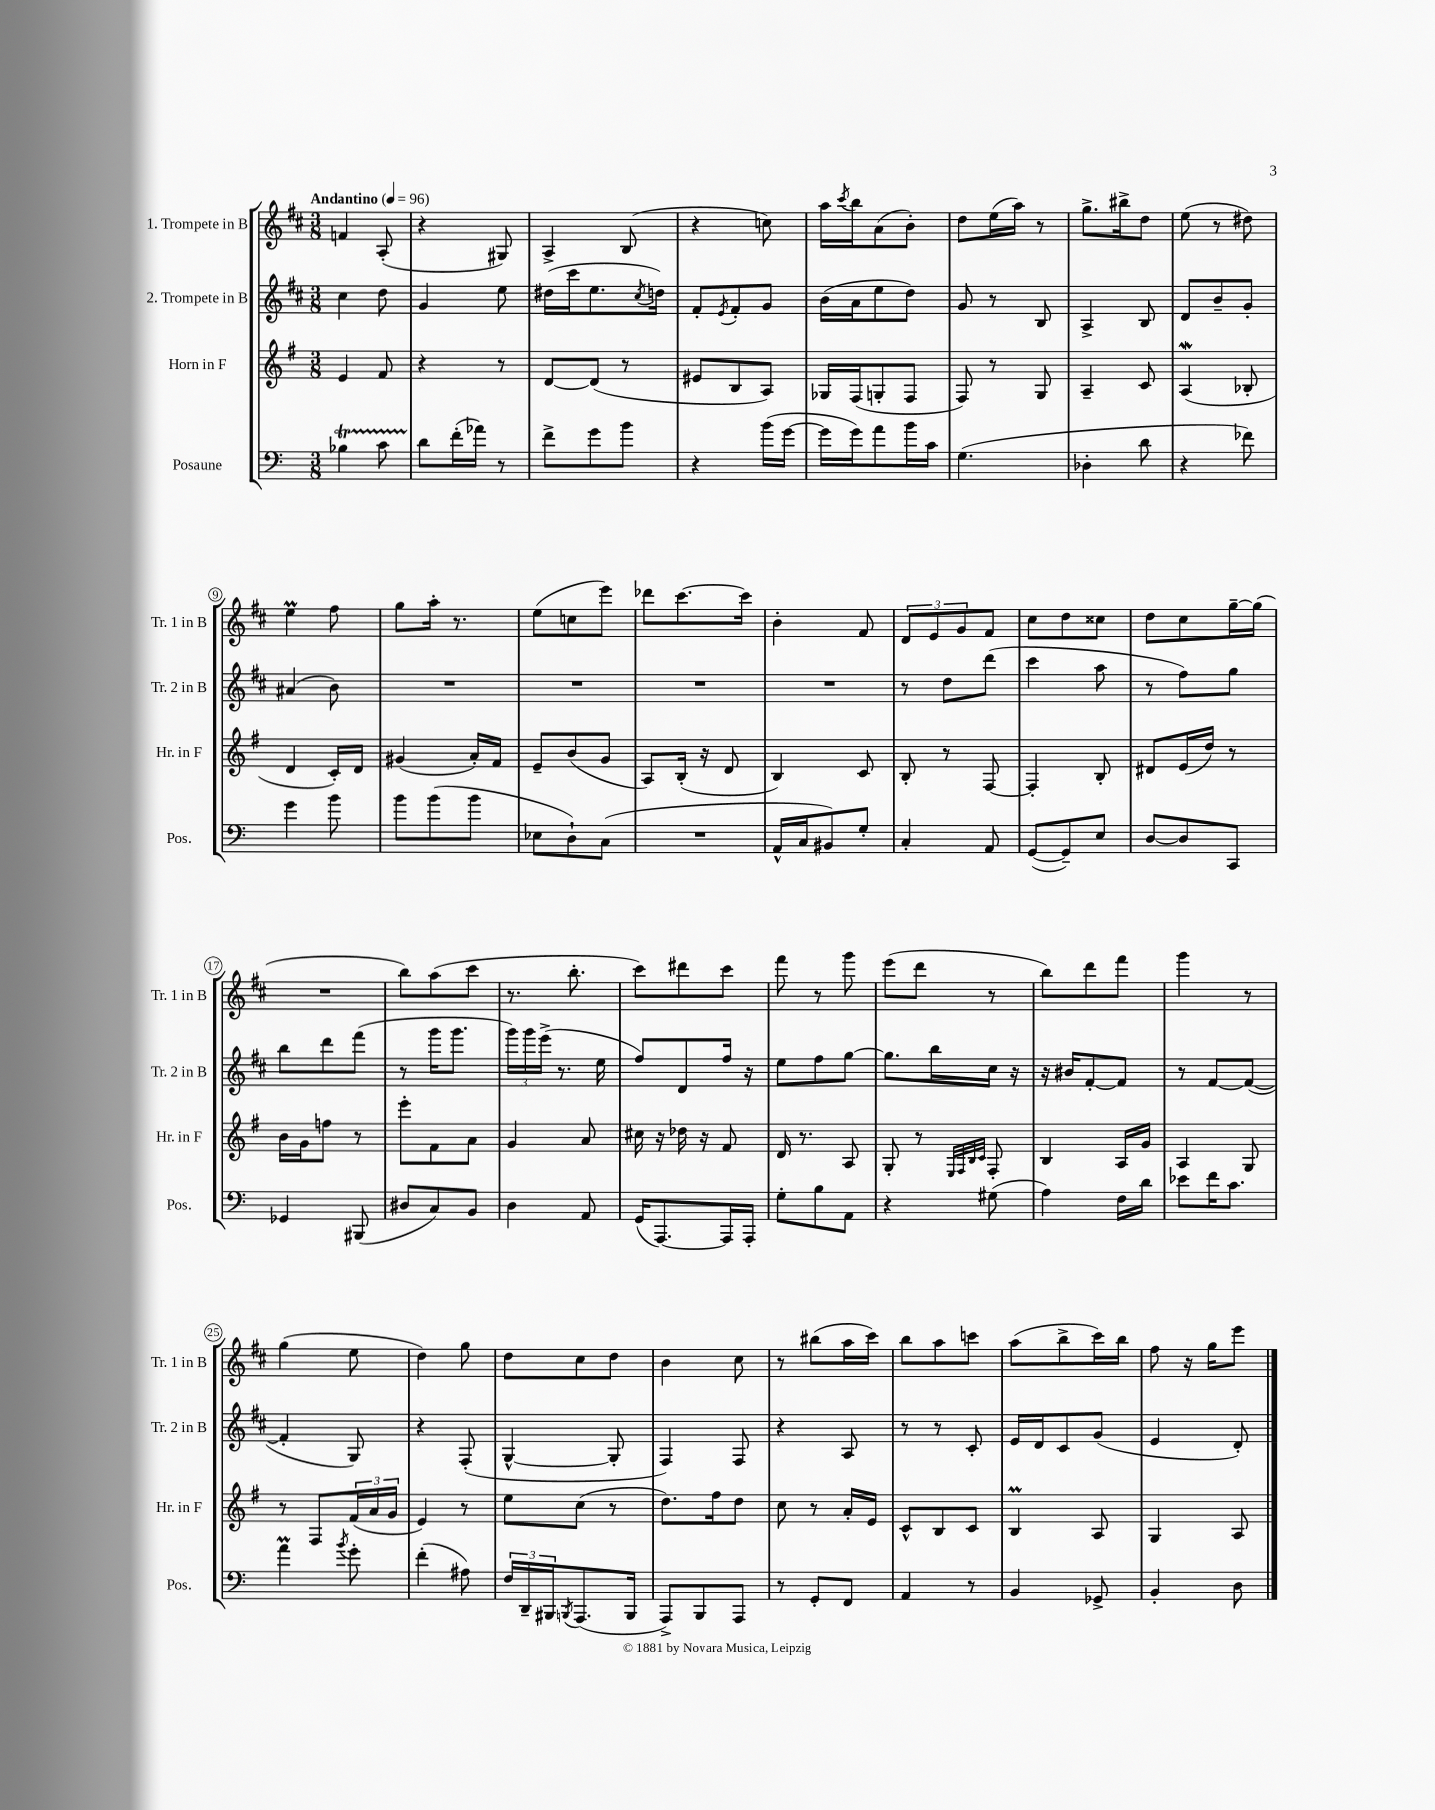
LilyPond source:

<<
\new StaffGroup <<
\new Staff = "s0" \with { instrumentName = "1. Trompete in B" shortInstrumentName = "Tr. 1 in B" } {
    \clef treble \key d \major \numericTimeSignature \time 3/8 \tempo "Andantino" 4 = 96
    f'4 a8-.( |
    r4 gis8) |
    a4-> b8( |
    r4 c''8) |
    a''16 \acciaccatura { cis'''8 } b''16 a'8( b'8-.) |
    d''8 e''16( a''16) r8 |
    g''8.-> bis''16-> d''8 |
    e''8( r8 dis''8) |
    e''4\prall fis''8 |
    g''8 a''16-. r8. |
    e''8( c''8 e'''8) |
    des'''8 cis'''8.~ cis'''16 |
    b'4-. fis'8 |
    \tuplet 3/2 { d'8 e'8 g'8 } fis'8 |
    cis''8 d''8 cisis''8 |
    d''8 cis''8 g''16~-- g''16( |
    R4. |
    b''8) a''8( cis'''8 |
    r8. b''8.-. |
    cis'''8) dis'''8 cis'''8 |
    fis'''8 r8 g'''8 |
    e'''8( d'''8 r8 |
    b''8) d'''8 fis'''8 |
    g'''4 r8 |
    g''4( e''8 |
    d''4) g''8 |
    d''8 cis''8 d''8 |
    b'4 cis''8 |
    r8 bis''8( a''16 cis'''16) |
    b''8 a''8 c'''8 |
    a''8( b''8-> cis'''16) b''16 |
    fis''8 r16 g''16 e'''8 \bar "|." |
}
\new Staff = "s1" \with { instrumentName = "2. Trompete in B" shortInstrumentName = "Tr. 2 in B" } {
    \clef treble \key d \major \numericTimeSignature \time 3/8
    cis''4 d''8 |
    g'4 e''8 |
    dis''16( cis'''16 e''8. \acciaccatura { cis''8 } d''16) |
    fis'8-. \acciaccatura { e'8 } fis'8-. g'8 |
    b'16( a'16 e''8 d''8) |
    g'8 r8 b8 |
    a4-> b8 |
    d'8 b'8-- g'8-. |
    ais'4( b'8) |
    R4. |
    R4. |
    R4. |
    R4. |
    r8 d''8 d'''8( |
    cis'''4 a''8 |
    r8 fis''8) g''8 |
    b''8 d'''8 fis'''8( |
    r8 g'''16 g'''8. |
    \tuplet 3/2 { g'''16) g'''16 e'''16->( } r8. e''16 |
    fis''8) d'8 fis''16 r16 |
    e''8 fis''8 g''8~ |
    g''8. b''16 cis''16 r16 |
    r16 bis'16 fis'8~-. fis'8 |
    r8 fis'8~ fis'8~( |
    fis'4-. g8) |
    r4 fis8-.( |
    g4~-^ g8-. |
    fis4) fis8 |
    r4 a8 |
    r8 r8 cis'8-. |
    e'16 d'16 cis'8 g'8( |
    e'4 d'8-.) \bar "|." |
}
\new Staff = "s2" \with { instrumentName = "Horn in F" shortInstrumentName = "Hr. in F" } {
    \clef treble \key g \major \numericTimeSignature \time 3/8
    e'4 fis'8 |
    r4 r8 |
    d'8~ d'8( r8 |
    eis'8 b8 a8) |
    ges16 fis16( g8-. fis8 |
    fis8) r8 g8 |
    a4-- c'8 |
    a4\mordent( bes8-. |
    d'4 c'16-.) d'16 |
    gis'4( a'16-.) fis'16 |
    e'8-- b'8( g'8 |
    a8) b16-.( r16 d'8 |
    b4) c'8 |
    b8-. r8 fis8~ |
    fis4-. b8-. |
    dis'8 e'16( d''16) r8 |
    b'16 g'16 f''8 r8 |
    e'''8-. fis'8 a'8 |
    g'4 a'8 |
    cis''16 r16 des''16 r16 fis'8 |
    d'16 r8. a8 |
    g8-. r8 \grace { e32 fis32 b32 c'32 } fis8-. |
    b4 a16 g'16 |
    a4 g8 |
    r8 fis8 \tuplet 3/2 { fis'16( a'16 g'16 } |
    e'4) r8 |
    e''8 c''8( r8 |
    d''8.) fis''16 d''8 |
    c''8 r8 a'16-. e'16 |
    c'8-^ b8 c'8 |
    b4\prall a8 |
    g4 a8 \bar "|." |
}
\new Staff = "s3" \with { instrumentName = "Posaune" shortInstrumentName = "Pos." } {
    \clef bass \key c \major \numericTimeSignature \time 3/8
    bes4\startTrillSpan c'8 |
    d'8\stopTrillSpan f'16-.( aes'16) r8 |
    f'8-> g'8 b'8 |
    r4 b'16( g'16~ |
    g'16 g'16) a'8 b'16 c'16 |
    g4.( |
    des4-. d'8 |
    r4 fes'8) |
    g'4 b'8 |
    b'8 b'8( b'8 |
    ees8 d8-!) c8( |
    R4. |
    a,16-^ c16 bis,8) g8-. |
    c4-. a,8 |
    g,8~( g,8--) e8 |
    d8~ d8 c,8 |
    ges,4 bis,,8( |
    dis8 c8) b,8 |
    d4 a,8 |
    g,16( a,,8.~) a,,16 a,,16-. |
    g8-. b8 a,8 |
    r4 gis8( |
    a4) f16 d'16 |
    ees'8 f'16 c'8. |
    a'4\prall \acciaccatura { b'8 } g'8-. |
    f'4-.( ais8) |
    \tuplet 3/2 { f16 d,16-- bis,,16 } \acciaccatura { b,,8 } a,,8.( b,,16 |
    a,,8->) b,,8 a,,8 |
    r8 g,8-. f,8 |
    a,4 r8 |
    b,4 ges,8-> |
    b,4-. d8 \bar "|." |
}
>>
>>
\layout { \context { \Score \override BarNumber.stencil = #(make-stencil-circler 0.1 0.3 ly:text-interface::print) } }
